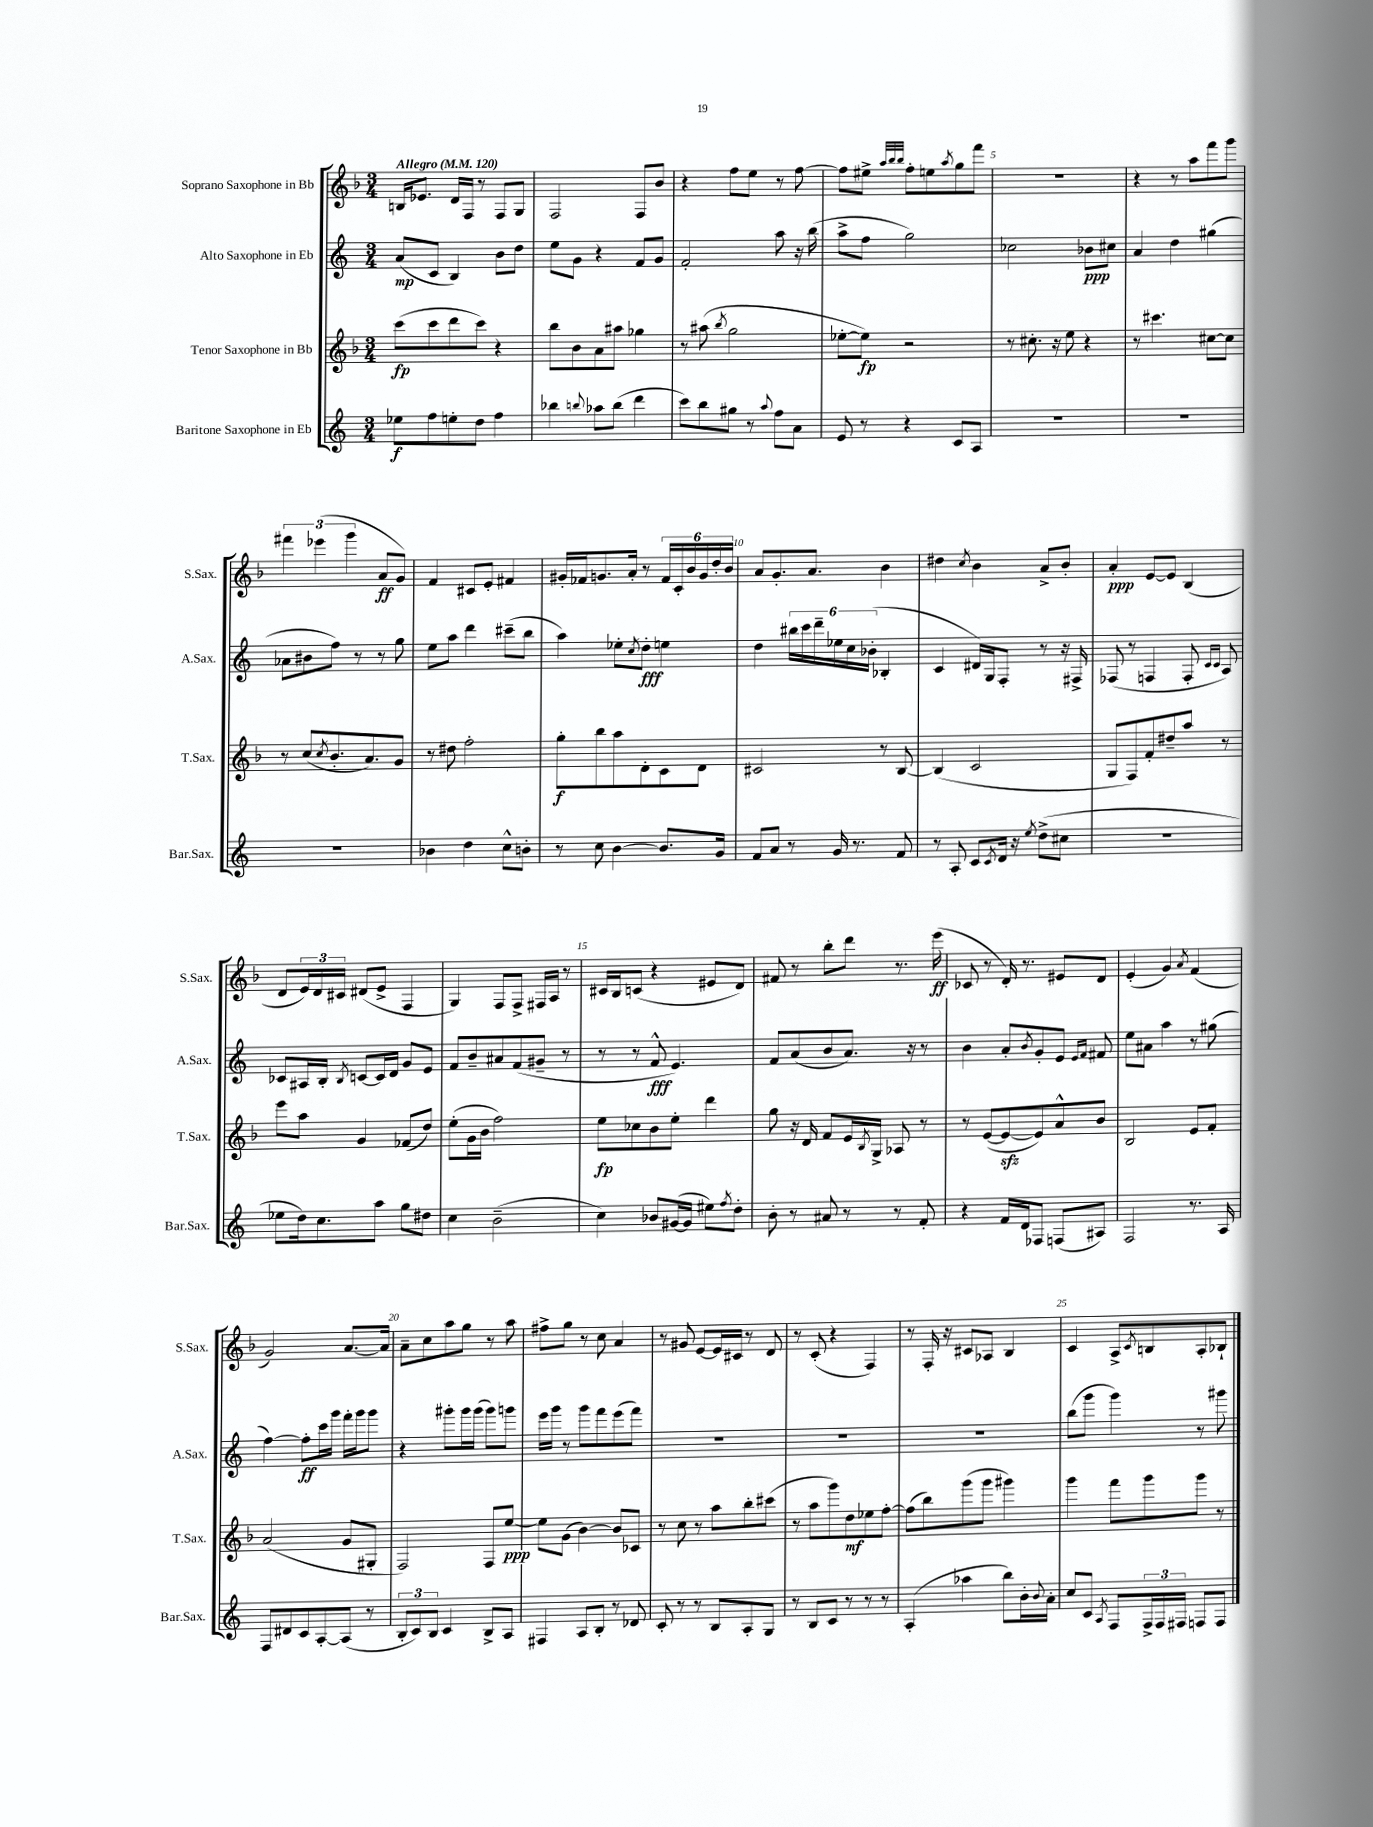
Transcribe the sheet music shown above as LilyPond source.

<<
\new StaffGroup <<
\new Staff = "s0" \with { instrumentName = "Soprano Saxophone in Bb" shortInstrumentName = "S.Sax." } {
    \clef treble \key f \major \numericTimeSignature \time 3/4 \tempo "Allegro" 4 = 120
    b16 ees'8. d'16 f16 r8 f8 g8 |
    f2 f8 bes'8 |
    r4 f''8 e''8 r8 f''8~ |
    f''8 eis''8-> \grace { a''32 bes''32 bes''32 } f''8-. e''8 \acciaccatura { a''8 } g''8 f'''8 |
    R2. |
    r4 r8 a''8 f'''8 g'''8 |
    \tuplet 3/2 { fis'''4 ees'''4( g'''4 } a'8\ff g'8) |
    f'4 cis'8 e'8-. fis'4 |
    gis'16-. fes'16 g'8. a'16-. r8 \tuplet 6/4 { fes'16 c'16-. bes'16 g'16 d''16-. bes'16 } |
    a'8 g'8.-. a'8. bes'4 |
    dis''4 \acciaccatura { c''8 } bes'4 a'8-> bes'8-. |
    a'4-.\ppp e'8~ e'8 bes4( |
    d'8 \tuplet 3/2 { e'16) d'16 cis'16 } dis'8( e'8-> f4 |
    g4) f8 f8-> fis16 a16 r8 |
    cis'16 bes16 c'8( r4 eis'8 d'8) |
    fis'8 r8 bes''8-. d'''8 r8. e'''16\ff( |
    ces'8 r8 d'16-.) r8. eis'8 d'8 |
    e'4-.( g'4) \acciaccatura { a'8 } f'4( |
    g'2) a'8.~ a'16 |
    a'8-- c''8 a''8 g''8 r8 a''8 |
    fis''8-> g''8 r8 c''8 a'4 |
    r8 gis'8 e'8~ e'16 cis'16 r8 d'8 |
    r8 c'8-.( r4 f4) |
    r8 f16-. r16 cis'8 aes8 bes4 |
    c'4 a8-> \acciaccatura { c'8 } b8 a8-. bes8-! \bar "|." |
}
\new Staff = "s1" \with { instrumentName = "Alto Saxophone in Eb" shortInstrumentName = "A.Sax." } {
    \clef treble \key c \major \numericTimeSignature \time 3/4
    a'8\mp( c'8 b4) b'8 d''8 |
    e''8 g'8 r4 f'8 g'8 |
    f'2-. a''8 r16 b''16( |
    a''8-> f''8 g''2) |
    ces''2 bes'8\ppp cis''8 |
    a'4 d''4 gis''4( |
    aes'8 bis'8 f''8) r8 r8 g''8 |
    e''8 a''8 d'''4 cis'''8--( b''8 |
    a''4) ees''8-. \acciaccatura { c''8 } d''8-.\fff e''4 |
    d''4 \tuplet 6/4 { bis''16 c'''16 d'''16-- ees''16 c''16 bes'16-.( } bes4-. |
    c'4 dis'16) g16 f8-. r8 r16 fis16-> |
    fes8( r8 f4 f8-. \grace { c'16 c'16 } a8) |
    ces'8 ais16 b16-. \acciaccatura { b8 } c'8~ c'16 d'16 g'8 e'8 |
    f'8 b'8-- ais'8 f'8( gis'8-- r8 |
    r8 r8 f'8-^\fff e'4.) |
    f'8 a'8( b'8 a'8.) r16 r8 |
    b'4 a'8-. \acciaccatura { b'8 } g'8-. e'8 \grace { e'16 f'16 } fis'8 |
    e''8 ais'8 a''4 r8 gis''8( |
    f''4~) f''8-.\ff c'''16 g'''16 f'''16-. g'''16 g'''8 |
    r4 gis'''8-. gis'''16 gis'''16( gis'''8) g'''8 |
    e'''16 g'''16 r8 g'''8 f'''8 e'''8( f'''8) |
    R2. |
    R2. |
    R2. |
    b''8( g'''8 g'''4) r8 gis'''8 \bar "|." |
}
\new Staff = "s2" \with { instrumentName = "Tenor Saxophone in Bb" shortInstrumentName = "T.Sax." } {
    \clef treble \key f \major \numericTimeSignature \time 3/4
    c'''8\fp( c'''8 d'''8 c'''8) r4 |
    bes''8 bes'8 a'8 ais''8 ges''4 |
    r8 ais''8( \acciaccatura { bes''8 } g''2 |
    ees''8~-. ees''8\fp) r2 |
    r8 cis''8.-. r16 e''8 r4 |
    r8 cis'''4. cis''8~ cis''8 |
    r8 c''8( \acciaccatura { c''8 } bes'8.-. a'8.) g'8 |
    r8 dis''8 f''2-. |
    g''8-.\f bes''8 a''8 d'8-. c'8 d'8 |
    cis'2 r8 bes8~ |
    bes4( c'2 |
    g8 f8) f'8-. dis''8-- a''8 r8 |
    e'''8 a''8 g'4 fes'8( d''8) |
    e''8-.( g'16 bes'16 f''2) |
    e''8\fp ces''8 bes'8 e''8-. d'''4 |
    g''8 r16 d'16 f'8 e'16 \acciaccatura { bes8 } g16-> aes8 r8 |
    r8 e'8~( e'8~\sfz e'8) a'8-^ bes'8 |
    bes2 e'8 f'8-. |
    a'2( g'8 gis8-. |
    f2) f8 e''8~\ppp |
    e''8 g'8( bes'4~) bes'8 ces'8 |
    r8 c''8 r8 a''8 bes''8-. cis'''8( |
    r8 a''8 g'''8) d''8\mf ees''8 f''8~-. |
    f''8( bes''8) g'''8( g'''8 gis'''4) |
    g'''4 f'''8 g'''8 g'''8 r8 \bar "|." |
}
\new Staff = "s3" \with { instrumentName = "Baritone Saxophone in Eb" shortInstrumentName = "Bar.Sax." } {
    \clef treble \key c \major \numericTimeSignature \time 3/4
    ees''8\f f''8 e''8-. d''8 f''4 |
    bes''4 \appoggiatura { b''8 } aes''8 b''8( d'''4 |
    c'''8) b''8 gis''8 r8 \appoggiatura { a''8 } f''8 a'8 |
    e'8 r8 r4 c'8 a8 |
    R2. |
    R2. |
    R2. |
    bes'4 d''4 c''8-^ b'8-. |
    r8 c''8 b'4~ b'8. g'16 |
    f'8 a'8 r8 g'16 r8. f'8 |
    r8 a8-. c'8 \acciaccatura { c'8 } d'16 r16 \acciaccatura { e''8 } d''8->( cis''8 |
    r2. |
    ees''8 d''16) c''8. a''8 g''8 dis''8 |
    c''4 b'2--( |
    c''4) bes'8 gis'16~( gis'16 eis''8) \acciaccatura { f''8 } d''8-. |
    b'8-. r8 ais'8 r8 r8 f'8-. |
    r4 f'16 d'16 fes8 f8( ais8) |
    f2 r8. a16 |
    f8 dis'8 c'8 a8~-. a8( r8 |
    \tuplet 3/2 { b8-. c'8) b8 } c'4 b8-> a8 |
    fis4 a8 b8-. r8 des'8 |
    c'8-. r8 r8 b8 a8-. g8 |
    r8 b8 c'8 r8 r8 r8 |
    a4-.( aes''4 b''8) b'16-. \appoggiatura { b'8 } a'16-. |
    c''8 c'8 \acciaccatura { a8 } f8 \tuplet 3/2 { f16-> f16 fis16 } f8 f8 \bar "|." |
}
>>
>>
\layout { \context { \Score \override BarNumber.break-visibility = ##(#f #t #t) barNumberVisibility = #(every-nth-bar-number-visible 5) } }
